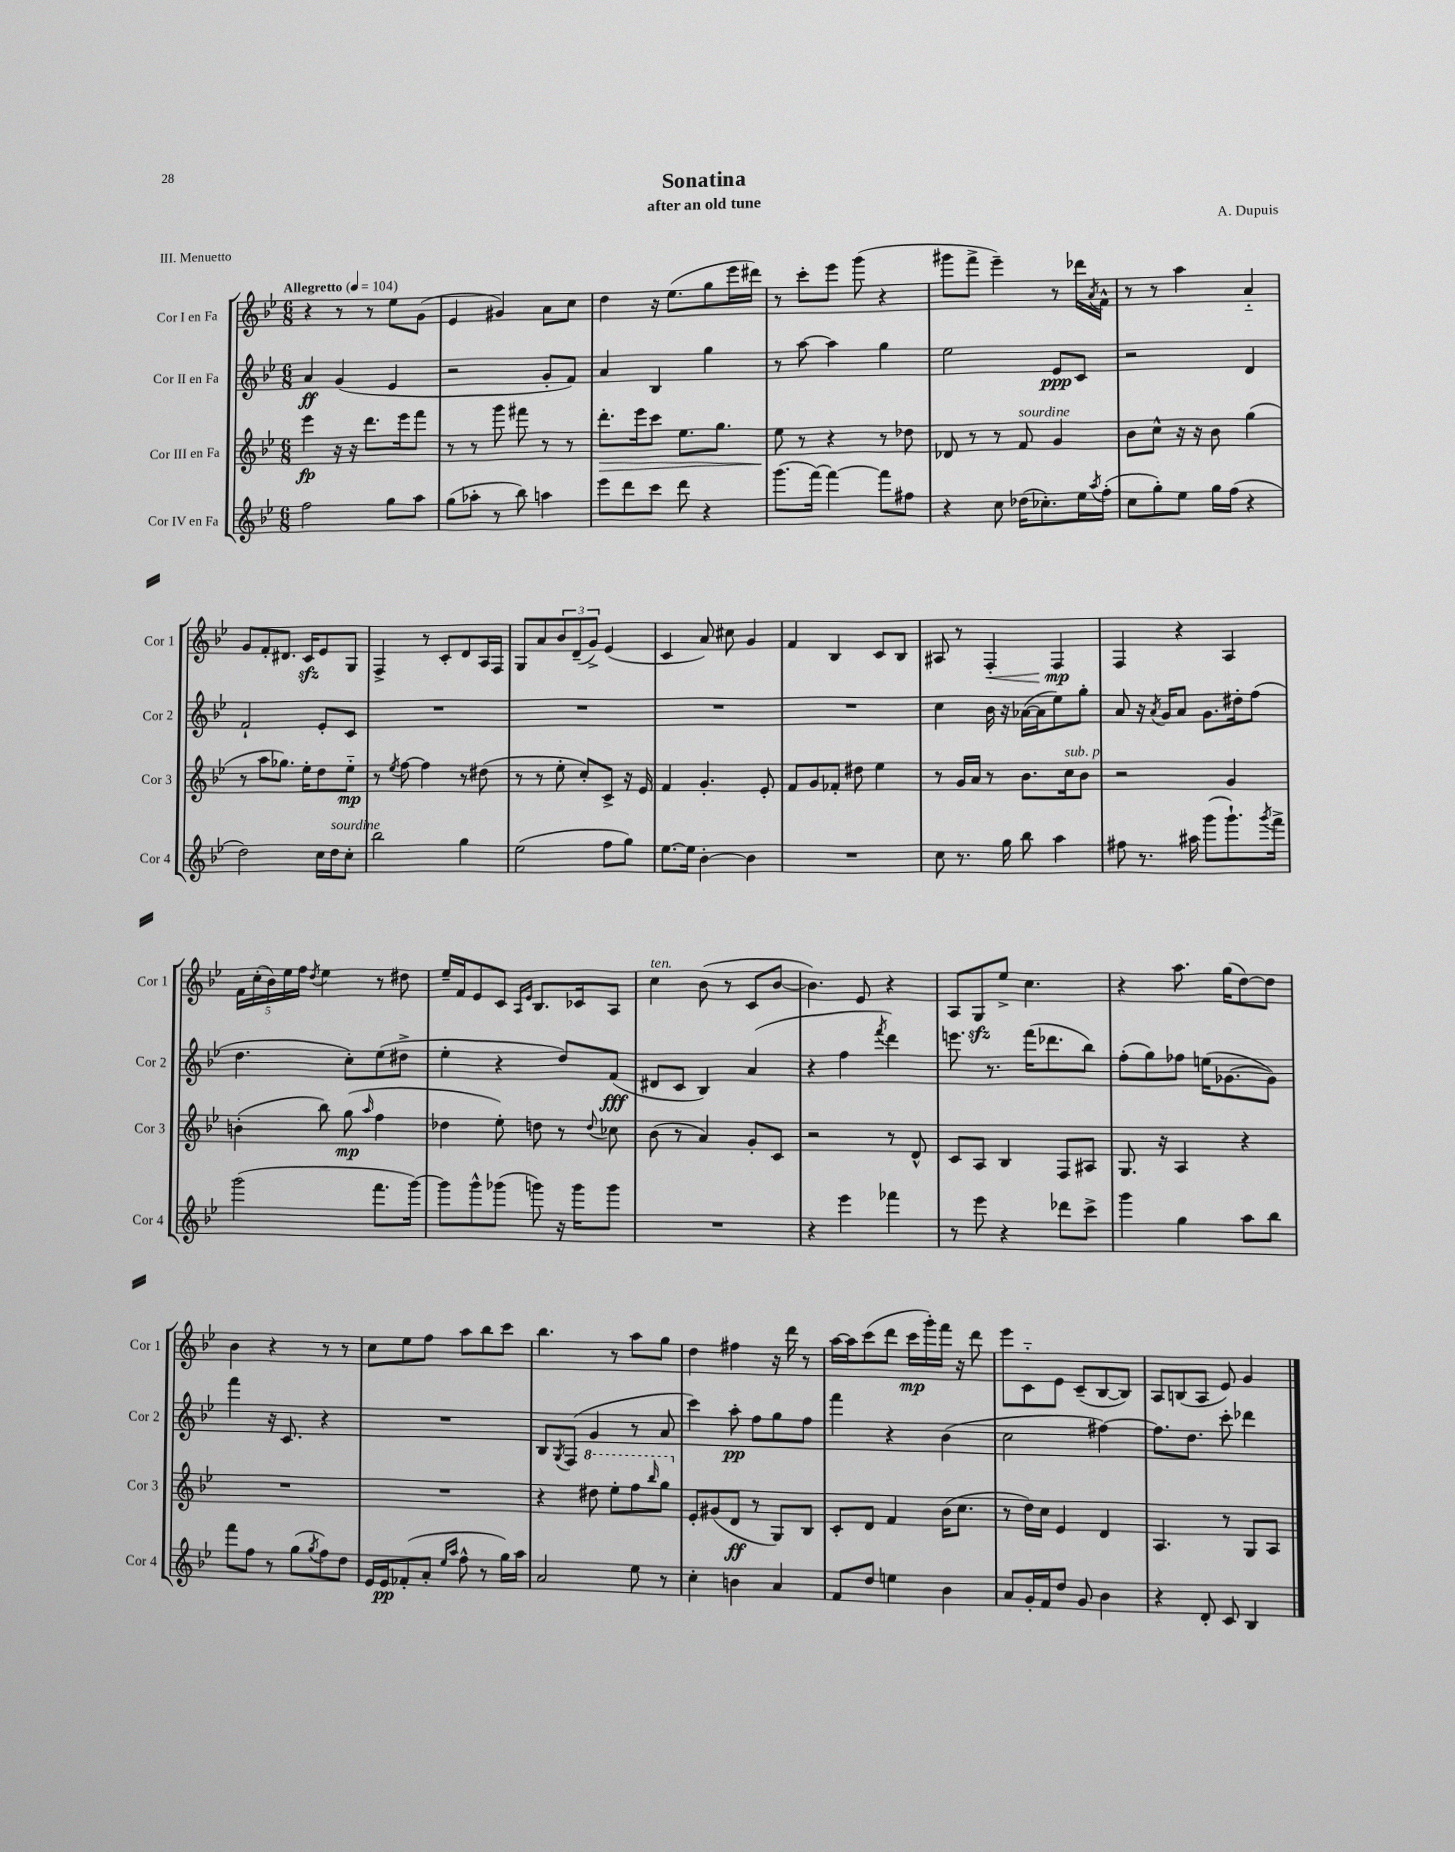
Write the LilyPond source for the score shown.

\header { title = "Sonatina" composer = "A. Dupuis" subtitle = "after an old tune" piece = "III. Menuetto" }
<<
\new StaffGroup <<
\new Staff = "s0" \with { instrumentName = "Cor I en Fa" shortInstrumentName = "Cor 1" } {
    \clef treble \key bes \major \numericTimeSignature \time 6/8 \tempo "Allegretto" 4 = 104
    r4 r8 r8 ees''8 g'8( |
    ees'4 gis'4) a'8 c''8 |
    d''4 r16 ees''8.( g''8 ees'''16 dis'''16) |
    r8 c'''8-. ees'''8 g'''8( r4 |
    gis'''8 f'''8-> ees'''4--) r8 des'''16 \acciaccatura { a'8 } f'16-^ |
    r8 r8 a''4 a'4-_ |
    g'8 f'8-. dis'8. c'16\sfz ees'8 g8 |
    f4-> r8 c'8-. d'8 a16 f16 |
    g8 a'8 \tuplet 3/2 { bes'8 d'8--( g'8->) } ees'4( |
    c'4 a'8) cis''8 g'4 |
    f'4 bes4 c'8 bes8 |
    ais8 r8 f4-.\< f4\mp\! |
    f4 r4 a4 |
    \tuplet 5/4 { f'16 c''16-.( bes'16) ees''16 f''16 } \acciaccatura { d''8 } ees''4 r8 dis''8 |
    ees''16-- f'16 ees'8 c'8 \grace { a16 ees'16 } bes8. ces'16 a8 |
    c''4^\markup { \italic "ten." } bes'8( r8 c'8 bes'8~ |
    bes'4.) ees'8 r4 |
    a8 g8\sfz ees''8-> c''4. |
    r4 a''8. g''16( d''8~) d''8 |
    bes'4 r4 r8 r8 |
    c''8 ees''8 f''8 a''8 bes''8 c'''8 |
    bes''4. r8 a''8 g''8 |
    d''4 fis''4 r16 d'''16 r8 |
    a''16~ a''16 c'''8( d'''8 c'''16\mp g'''16-.) f'''16 r16 d'''8 |
    ees'''8 c'8-_ ees'8 c'8--( bes8~ bes8) |
    a8 b8( a8 ees'8) g'4 \bar "|." |
}
\new Staff = "s1" \with { instrumentName = "Cor II en Fa" shortInstrumentName = "Cor 2" } {
    \clef treble \key bes \major \numericTimeSignature \time 6/8
    a'4\ff g'4( ees'4 |
    r2 g'8-. f'8) |
    a'4 bes4 g''4 |
    r8 a''8~ a''4 g''4 |
    ees''2 ees'8\ppp c'8 |
    r2 d'4 |
    f'2-! ees'8-. c'8 |
    R2. |
    R2. |
    R2. |
    R2. |
    c''4 bes'16 r16 aes'16~( aes'16 ees''8) g''8-. |
    a'8 r16 \acciaccatura { a'8 } g'16 a'8 g'8. dis''16-. f''8( |
    d''4. c''8-.) ees''8( dis''8-> |
    ees''4-. r4 d''8) f'8\fff( |
    dis'8 c'8 bes4) a'4( |
    r4 f''4 \acciaccatura { f'''8 } d'''4) |
    e'''8. r8. f'''16( des'''8. bes''8) |
    f''8-.( g''8) fes''8 e''16( ges'8.~ ges'8) |
    f'''4 r16 c'8. r4 |
    R2. |
    bes8 \acciaccatura { g8 } f8( g'4 r8 a'8 |
    c'''4) a''8-.\pp f''8 g''8 f''8 |
    f'''4 r4 bes'4( |
    c''2 fis''4~) |
    fis''8. d''8. c'''8-. des'''4 \bar "|." |
}
\new Staff = "s2" \with { instrumentName = "Cor III en Fa" shortInstrumentName = "Cor 3" } {
    \clef treble \key bes \major \numericTimeSignature \time 6/8
    ees'''4\fp r16 r16 d'''8. ees'''16 f'''8 |
    r8 r8 g'''8 fis'''8 r8 r8 |
    d'''8.-.\> ees'''16 c'''8 ees''8. g''8. |
    ees''8\! r8 r4 r8 des''8 |
    des'8 r8 r8 f'8^\markup { \italic "sourdine" } g'4 |
    bes'8 c''8-^ r16 r16 bes'8 g''4( |
    r8 a''8 ges''8.) ees''16-. d''8 ees''8-_\mp |
    r8 \acciaccatura { ees''8 } f''8~ f''4 r8 dis''8( |
    r8 r8 ees''8-. c''8-.) c'8-> r16 ees'16 |
    f'4 g'4.-. ees'8-. |
    f'8 g'8 fes'8-. dis''8 ees''4 |
    r8 g'16 a'16 r8 bes'8. c''16^\markup { \italic "sub. p" } bes'8 |
    r2 g'4 |
    b'4-.( bes''8) g''8\mp( \grace { a''16 } f''4 |
    des''4 ees''8-.) d''8 r8 \appoggiatura { d''8 } ces''8 |
    bes'8( r8 a'4) g'8-. c'8 |
    r2 r8 d'8-^ |
    c'8 a8 bes4 f8 ais8 |
    g8. r16 a4 r4 |
    R2. |
    R2. |
    r4 \ottava #1 dis'''8 ees'''8-. f'''8 \grace { bes'''16 } g'''8 \ottava #0 |
    ees'8-. gis'8( d'8\ff r8 g8) bes8 |
    c'8-. d'8 f'4 bes'16( c''8. |
    r8 d''16) c''16 ees'4 d'4 |
    a4. r8 g8 a8 \bar "|." |
}
\new Staff = "s3" \with { instrumentName = "Cor IV en Fa" shortInstrumentName = "Cor 4" } {
    \clef treble \key bes \major \numericTimeSignature \time 6/8
    f''2 g''8 a''8 |
    g''8( aes''8-. r8 bes''8) a''4 |
    ees'''8 d'''8 c'''8 d'''8 r4 |
    g'''8.( f'''16~) f'''4~ f'''8 fis''8 |
    r4 c''8 des''16( ces''8.-.) ees''16 \acciaccatura { a''8 } f''16-.( |
    c''8 g''8-.) ees''8 g''16 f''16( r4 |
    d''2) c''16 d''16^\markup { \italic "sourdine" } c''8-. |
    bes''2 g''4 |
    ees''2( f''8 g''8) |
    ees''8.~ ees''16 bes'4~-. bes'4 |
    R2. |
    c''8 r8. g''16 bes''8 a''4 |
    fis''8 r8. ais''16 g'''8( g'''8.-!) \acciaccatura { g'''8 } f'''16-> |
    g'''2( f'''8. g'''16~) |
    g'''8 g'''8-^ ges'''8( g'''8) r16 g'''16 g'''8 |
    R2. |
    r4 ees'''4 fes'''4 |
    r8 ees'''8 r4 des'''8 c'''8-> |
    g'''4 g''4 a''8 bes''8 |
    f'''8 f''8 r8 g''8( \acciaccatura { g''8 } f''8) d''8 |
    ees'16 ees'16\pp fes'8-.( a'8-. \grace { ees''16 a''16 } f''8-^ r8 g''16) a''16 |
    a'2 ees''8 r8 |
    c''4-. b'4 a'4 |
    f'8 d''8 e''4 bes'4 |
    a'8 g'16-. f'16 d''8 g'8 bes'4 |
    r4 d'8-. c'8 bes4 \bar "|." |
}
>>
>>
\layout { \context { \Score \remove "Bar_number_engraver" } }
